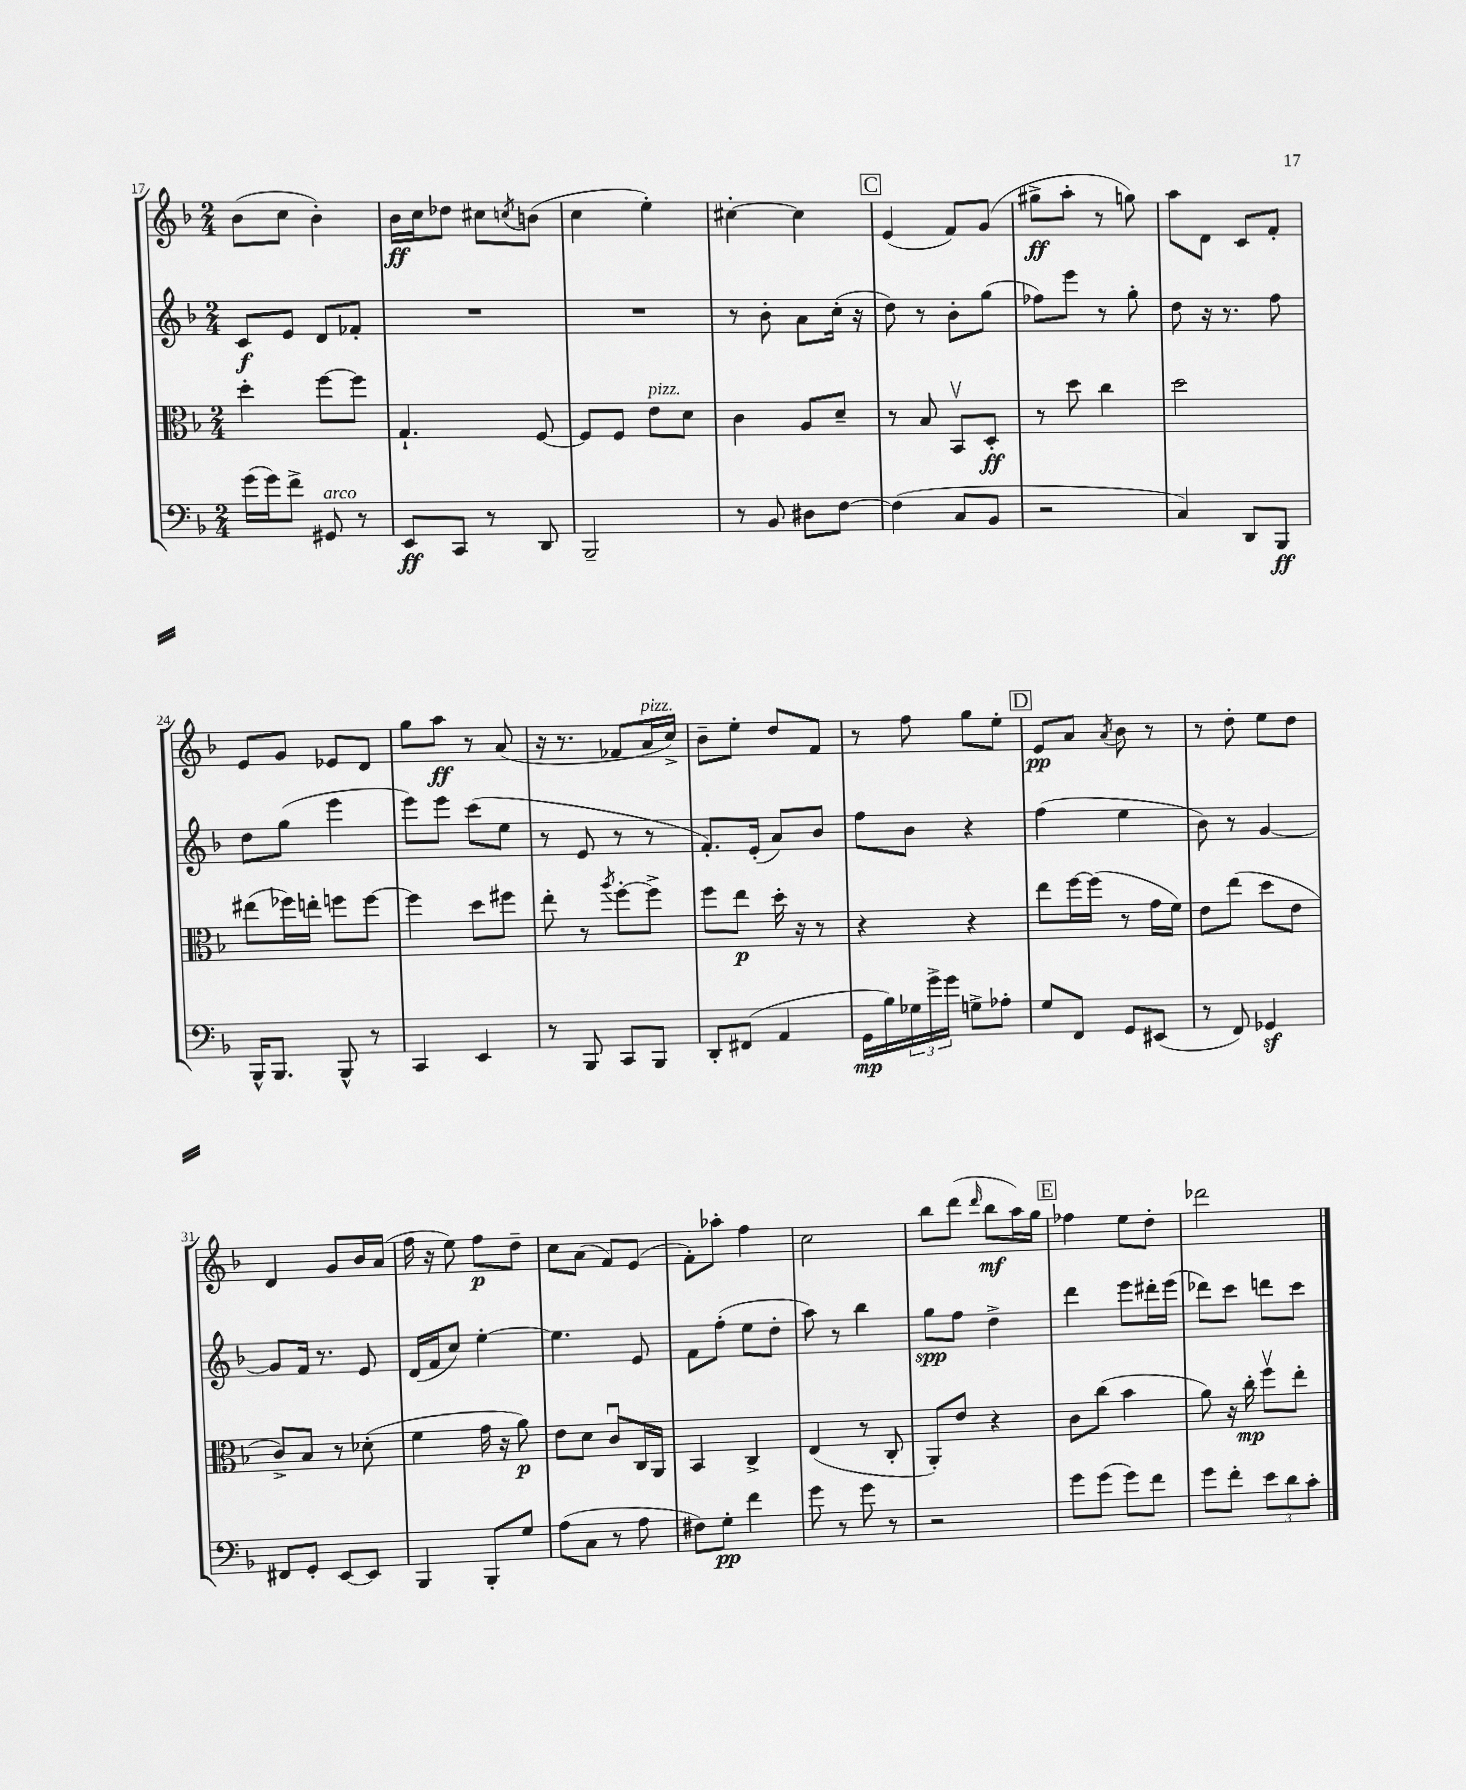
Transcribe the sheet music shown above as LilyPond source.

<<
\new StaffGroup <<
\new Staff = "s0" {
    \clef treble \key f \major \numericTimeSignature \time 2/4
    bes'8( c''8 bes'4-.) |
    bes'16\ff c''16 des''8 cis''8 \acciaccatura { c''8 } b'8( |
    c''4 e''4-.) |
    cis''4~-. cis''4 |
    \mark \markup { \box "C" } e'4( f'8) g'8( |
    gis''8->\ff a''8-. r8 g''8) |
    a''8 d'8 c'8 f'8-. |
    e'8 g'8 ees'8 d'8 |
    g''8 a''8\ff r8 a'8( |
    r16 r8. fes'8 a'16^\markup { \italic "pizz." } c''16->) |
    bes'8-- e''8-. d''8 f'8 |
    r8 f''8 g''8 e''8-. |
    \mark \markup { \box "D" } e'8\pp a'8 \acciaccatura { a'8 } bes'8 r8 |
    r8 d''8-. e''8 d''8 |
    d'4 g'8 bes'16 a'16( |
    f''16 r16 e''8) f''8\p d''8-- |
    c''8 a'8( f'8) e'8( |
    f'8-.) aes''8-. f''4 |
    c''2 |
    bes''8 d'''8( \grace { d'''16 } bes''8\mf a''16) g''16 |
    \mark \markup { \box "E" } fes''4 e''8 d''8-. |
    des'''2 \bar "|." |
}
\new Staff = "s1" {
    \clef treble \key f \major \numericTimeSignature \time 2/4
    c'8\f e'8 d'8 fes'8-. |
    R2 |
    R2 |
    r8 bes'8-. a'8 c''16-.( r16 |
    \mark \markup { \box "C" } d''8) r8 bes'8-. g''8( |
    fes''8) e'''8 r8 g''8-. |
    d''8 r16 r8. f''8 |
    d''8 g''8( e'''4 |
    e'''8) e'''8 c'''8( e''8 |
    r8 e'8 r8 r8 |
    f'8.-.) e'16-.( a'8) bes'8 |
    f''8 bes'8 r4 |
    \mark \markup { \box "D" } f''4( e''4 |
    bes'8) r8 g'4~ |
    g'8 f'16 r8. e'8 |
    d'16( f'16 c''8) e''4~-. |
    e''4. e'8 |
    f'8 f''8-.( e''8 d''8-. |
    a''8) r8 bes''4 |
    g''8\spp f''8 d''4-> |
    \mark \markup { \box "E" } d'''4 e'''8 dis'''16-. e'''16( |
    des'''8) c'''8 d'''8 c'''8 \bar "|." |
}
\new Staff = "s2" {
    \clef alto \key f \major \numericTimeSignature \time 2/4
    d''4-. f''8~ f''8 |
    g4.-! f8~ |
    f8 f8 e'8^\markup { \italic "pizz." } d'8 |
    c'4 a8 d'8-- |
    \mark \markup { \box "C" } r8 bes8 bes,8\upbow d8-.\ff |
    r8 d''8 c''4 |
    d''2 |
    eis''8( fes''16) e''16-. f''8 f''8~ |
    f''4 d''8 fis''8 |
    e''8-. r8 \acciaccatura { a''8 } f''8~-. f''8-> |
    f''8 e''8\p d''16-. r16 r8 |
    r4 r4 |
    \mark \markup { \box "D" } e''8 f''16~ f''16( r8 g'16 f'16) |
    e'8 e''8( d''8 e'8 |
    c'8->) bes8 r8 des'8-.( |
    f'4 g'16 r16 a'8\p) |
    e'8 d'8 c'8\downbow c16 a,16 |
    bes,4 c4-> |
    e4( r8 c8-. |
    a,8-.) e'8 r4 |
    \mark \markup { \box "E" } c'8 c''8( bes'4 |
    a'8) r16 c''16-.\mp f''8\upbow e''8-. \bar "|." |
}
\new Staff = "s3" {
    \clef bass \key f \major \numericTimeSignature \time 2/4
    g'16( g'16) f'8-> gis,8^\markup { \italic "arco" } r8 |
    e,8\ff c,8 r8 d,8 |
    bes,,2-- |
    r8 bes,8 dis8 f8~ |
    \mark \markup { \box "C" } f4( c8 bes,8 |
    r2 |
    c4) d,8 bes,,8\ff |
    bes,,16-^ bes,,8. bes,,8-^ r8 |
    c,4 e,4 |
    r8 bes,,8 c,8 bes,,8 |
    d,8-. fis,8( a,4 |
    g,16\mp bes16) \tuplet 3/2 { ges16 g'16-> g'16 } g8-> aes8-. |
    \mark \markup { \box "D" } g8 f,8 g,8 eis,8( |
    r8 f,8) ges,4\sf |
    fis,8 g,8-. e,8~ e,8 |
    bes,,4 bes,,8-. g8 |
    a8( c8 r8 a8 |
    fis8) g8-.\pp f'4 |
    g'8 r8 g'8 r8 |
    r2 |
    \mark \markup { \box "E" } g'8 g'8( g'8) f'8 |
    g'8 f'8-. \tuplet 3/2 { e'8 d'8 c'8-. } \bar "|." |
}
>>
>>
\layout { \context { \Score currentBarNumber = #17 } }
